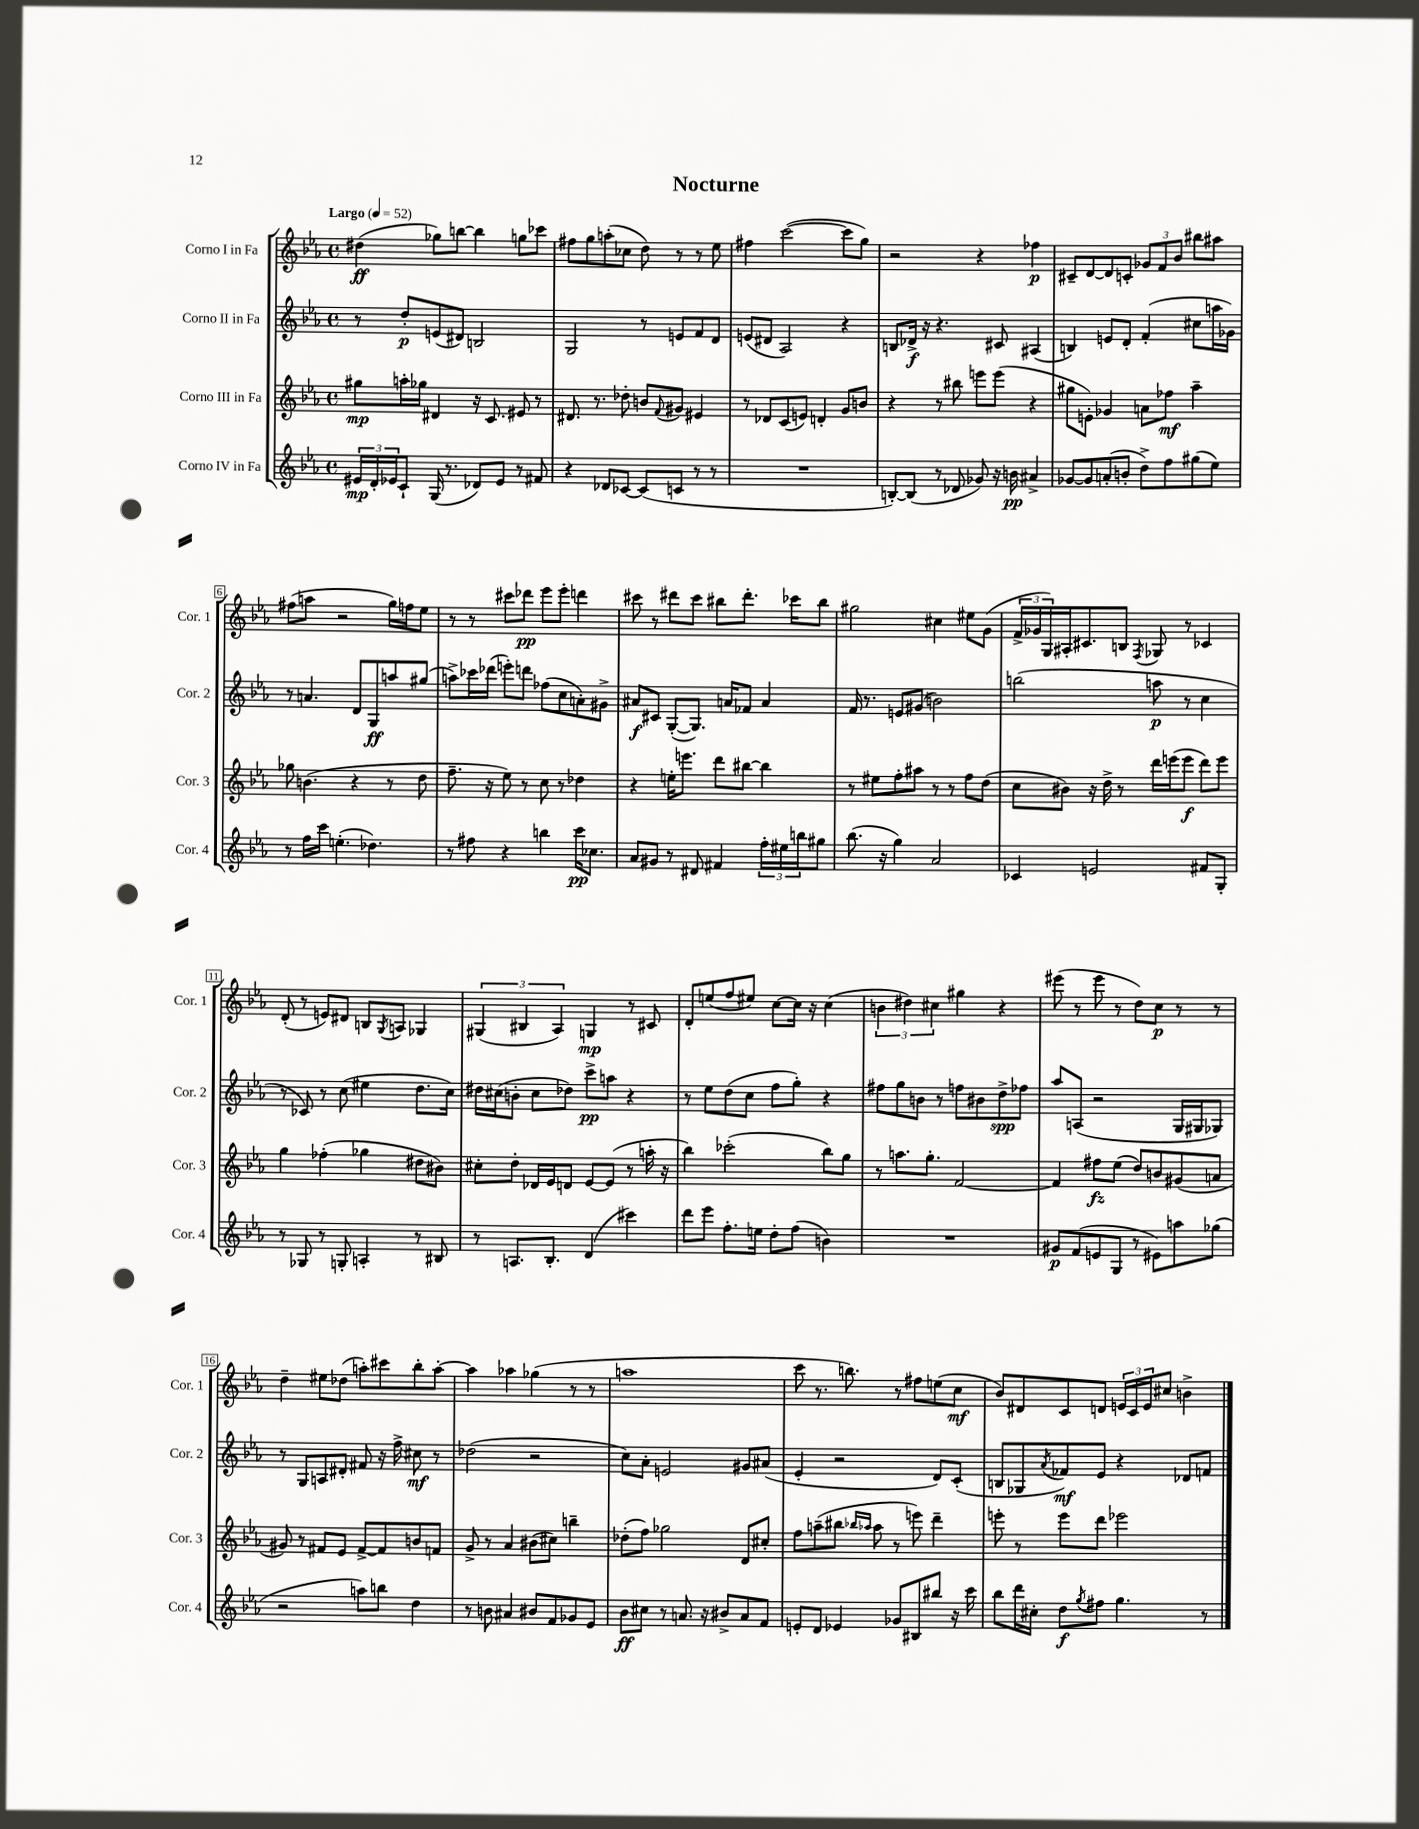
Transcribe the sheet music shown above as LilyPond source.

\header { title = "Nocturne" }
<<
\new StaffGroup <<
\new Staff = "s0" \with { instrumentName = "Corno I in Fa" shortInstrumentName = "Cor. 1" } {
    \clef treble \key ees \major \defaultTimeSignature \time 4/4 \tempo "Largo" 4 = 52
    dis''4\ff( ges''8) b''8~ b''4 g''8 ces'''8 |
    fis''8 g''8 a''8-.( ces''8 d''8) r8 r8 ees''8 |
    fis''4 c'''2~( c'''8 g''8) |
    r2 r4 fes''4\p |
    cis'8-- d'8~ d'8 c'8-. \tuplet 3/2 { ges'8 f'8 bes'8 } bis''8 ais''8 |
    fis''8( a''8 r2 g''16) f''16 ees''8 |
    r8 r8 cis'''8 des'''8\pp ees'''8 ees'''8-. d'''4 |
    cis'''8 r8 dis'''8 cis'''8 bis''8 dis'''8.-. ces'''16 bis''8 |
    gis''2 cis''4 eis''8 g'8( |
    \tuplet 3/2 { f'16-> ges'16 g16) } ais16-. cis'8. b8 \acciaccatura { f8 } ges8 r8 ces'4 |
    d'8-.( r8 e'8) dis'8 b8 \acciaccatura { g8 } a8 ges4 |
    \tuplet 3/2 { gis4( bis4 aes4) } g4\mp r8 cis'8 |
    d'8-. e''8( f''8 eis''8) c''8~ c''16 r16 c''4( |
    \tuplet 3/2 { b'4 dis''4) cis''4 } gis''4 r4 |
    eis'''8( r8 eis'''8 r8 d''8) c''8\p r8 r8 |
    d''4-- eis''8 des''8( a''8-.) cis'''8 bes''8-. a''8~-. |
    a''4 aes''4 ges''4( r8 r8 |
    a''1 |
    c'''8 r8. b''8.) r8 fis''8 e''8( c''8\mf |
    bes'8) dis'8 c'8 d'8 \tuplet 3/2 { e'16 c'16 e'16 } cis''8 b'4-> \bar "|." |
}
\new Staff = "s1" \with { instrumentName = "Corno II in Fa" shortInstrumentName = "Cor. 2" } {
    \clef treble \key ees \major \defaultTimeSignature \time 4/4
    r8 d''8-.\p e'8( dis'8) b2 |
    g2 r8 e'8 f'8 d'8 |
    e'8( dis'8 aes2) r4 |
    b8 des'16->\f r16 r4. cis'8 ais4( |
    b4) e'8 d'8-. f'4-.( cis''8 a''16 ges'16) |
    r8 a'4. d'8 g8\ff a''8 gis''8( |
    a''8->) ces'''16 des'''16( e'''8-.) d'''8 fes''8( c''8 a'8-.) gis'8-> |
    ais'8\f cis'8 g8~-.( g8.) a'16 fes'8 a'4 |
    f'16 r8. e'8 gis'8( b'2) |
    b''2( a''8\p r8 c''4 |
    r8 ces'8) r8 c''8( eis''4 d''8. c''16) |
    dis''16 cis''16( b'8-. cis''8 des''8) c'''8->\pp a''8 r4 |
    r8 ees''8 d''8( c''8 f''8 g''8-.) r4 |
    fis''8 g''8 b'8 r8 f''8 bis'8 d''8->\spp fes''8 |
    aes''8 a8( r2 g16 gis16 ges8) |
    r8 g8 a8 dis'8-. fis'8 r16 f''16-> cis''8\mf r8 |
    des''2( r2 |
    c''8) aes'8-. e'2 gis'8 ais'8( |
    ees'4-. r2 d'8) c'8-.( |
    b8 ges8 \acciaccatura { aes'8 } fes'8\mf) ees'8 r4 des'8 f'8 \bar "|." |
}
\new Staff = "s2" \with { instrumentName = "Corno III in Fa" shortInstrumentName = "Cor. 3" } {
    \clef treble \key ees \major \defaultTimeSignature \time 4/4
    gis''8\mp a''16-. ges''16 dis'4 r16 c'8. eis'8 r8 |
    dis'8. r8. des''8-. b'8 \appoggiatura { f'8 } gis'8 eis'4 |
    r8 des'8 c'8( e'8) d'4-. g'8 b'8 |
    r4 r8 bis''8 e'''8 e'''8( r4 |
    gis''8 e'8-.) ges'4 a'8 fes''8\mf aes''4-- |
    ges''8 b'4.( r4 r8 d''8 |
    f''8.-- r16 ees''8) r8 c''8 r8 des''4 |
    r4 e''16-. e'''8. d'''8 bis''8~ bis''4 |
    r8 eis''8 f''8-. ais''8 r8 r8 f''8 d''8( |
    c''8 bis'8) r16 d''16-> r8 d'''16 e'''16( e'''8\f d'''8) e'''8 |
    g''4 fes''4-.( ges''4 dis''8 bis'8) |
    cis''8-. d''8-. des'16 ees'16 d'8 ees'8~ ees'8( r8 a''16-. r16 |
    bes''4) ces'''2-.( bes''8) g''8 |
    r8 a''8. g''8.-. f'2~ |
    f'4 fis''8\fz ees''8( d''8) b'8 gis'8( a'8 |
    gis'8) r8 fis'8 ees'8 fis'8~-> fis'8 b'8 f'8 |
    g'8-> r8 aes'4 bis'8( cis''8) b''4-- |
    des''8-.( f''8) ges''2 d'8 cis''8-. |
    f''8 a''8--( bis''8 \grace { bes''16 aes''16 } aes''8 r8 e'''8) d'''4-- |
    e'''8-. r8 e'''8 d'''8 ees'''2 \bar "|." |
}
\new Staff = "s3" \with { instrumentName = "Corno IV in Fa" shortInstrumentName = "Cor. 4" } {
    \clef treble \key ees \major \defaultTimeSignature \time 4/4
    \tuplet 3/2 { eis'16\mp d'16-. ees'16 } c'8-! g16( r8. des'8) ees'8 r8 fis'8 |
    r4 des'8 ces'8~ ces'8( c'8 r8 r8 |
    R1 |
    b8~-.) b8( r8 des'8 ges'8) r16 b'16\pp ais'4-> |
    ges'8~ ges'8 a'8-.( b'8-. d''8->) f''8 gis''8( ees''8) |
    r8 f''16 c'''16 e''4.-.( des''4.) |
    r8 fis''8 r4 b''4 c'''16\pp ces''8. |
    aes'8 gis'8 r8 dis'8 fis'4 \tuplet 3/2 { f''16-. eis''16 b''16 } gis''8 |
    bes''8.( r16 g''4) aes'2 |
    ces'4 e'2 fis'8 g8-. |
    r8 ges8 r8 g8-. a4-. r8 bis8 |
    r8 a8. bes8.-. d'4( cis'''4) |
    d'''8 ees'''8 f''8.-. e''16 d''8-. f''8( b'4) |
    R1 |
    gis'8\p f'8( e'8 g8 r8 eis'8) a''8 ges''8( |
    r2 a''8) b''8 d''4 |
    r8 b'8 ais'4 bis'8 f'8 ges'8 ees'8 |
    bes'8\ff cis''8 r8 a'8. r16 bis'8-> a'8 f'8 |
    e'8-. d'8 ees'4 ges'8 bis8 bis''8 r16 c'''16 |
    bes''8 d'''16 cis''16-. d''8\f \acciaccatura { g''8 } fis''8 g''4. r8 \bar "|." |
}
>>
>>
\layout { \context { \Score \override BarNumber.stencil = #(make-stencil-boxer 0.1 0.3 ly:text-interface::print) } }
